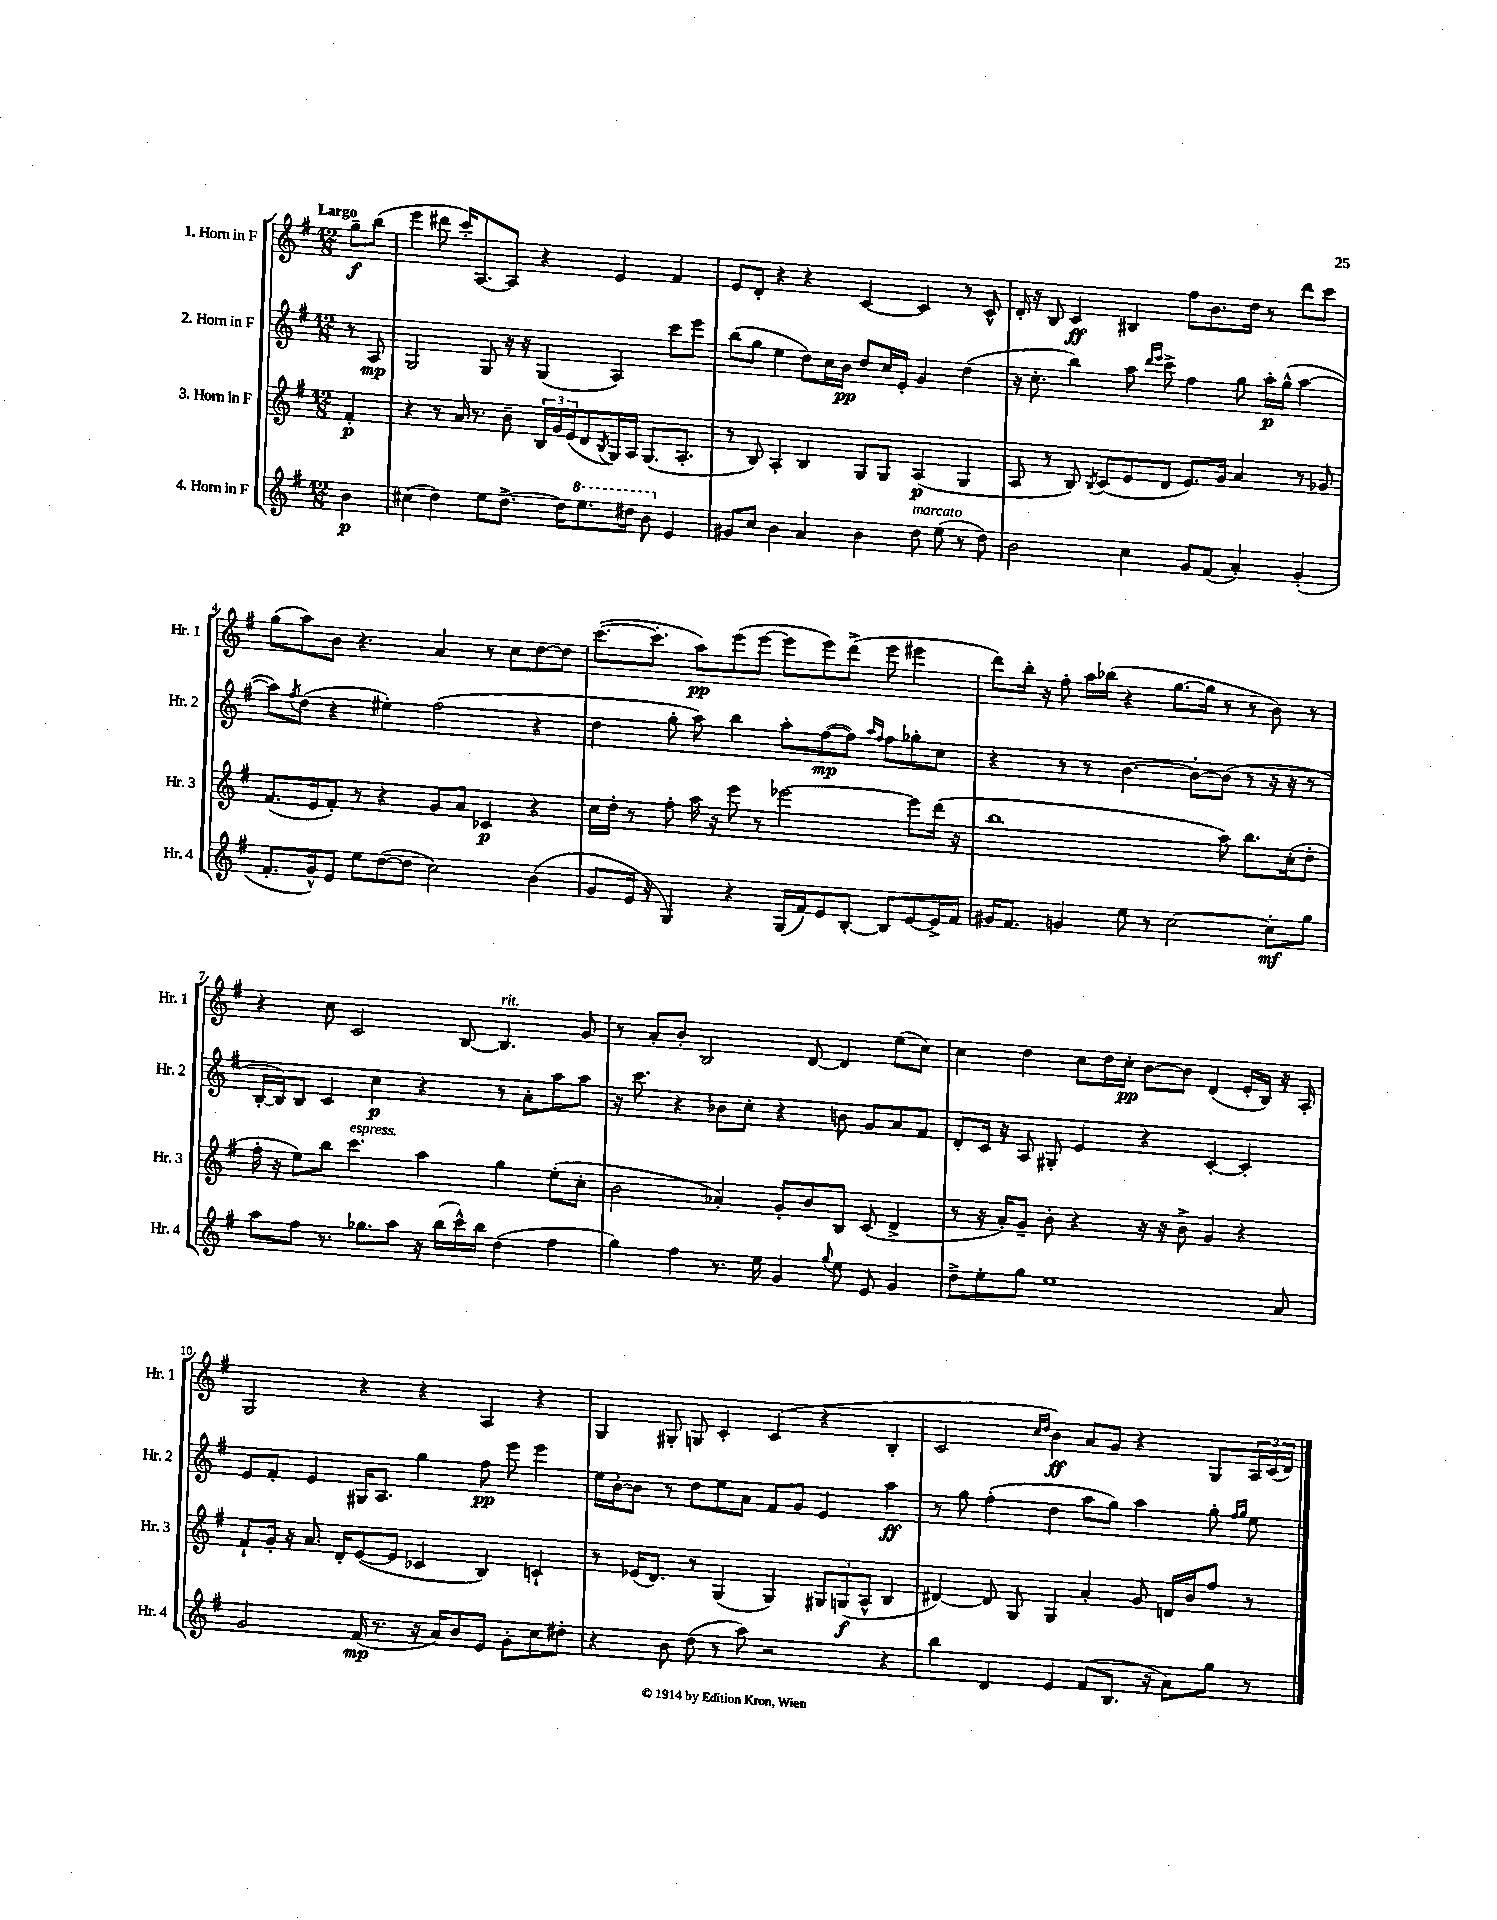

**kern	**dynam	**kern	**dynam	**kern	**dynam	**kern	**dynam
*part4	*part4	*part3	*part3	*part2	*part2	*part1	*part1
*staff4	*staff4	*staff3	*staff3	*staff2	*staff2	*staff1	*staff1
*I"4. Horn in F	*	*I"3. Horn in F	*	*I"2. Horn in F	*	*I"1. Horn in F	*
*I'Hr. 4	*	*I'Hr. 3	*	*I'Hr. 2	*	*I'Hr. 1	*
*clefG2	*	*clefG2	*	*clefG2	*	*clefG2	*
*k[f#]	*	*k[f#]	*	*k[f#]	*	*k[f#]	*
*M12/8	*	*M12/8	*	*M12/8	*	*M12/8	*
=	=	=	=	=	=	=	=
!	!	!	!	!	!	!LO:TX:a:B:t=Largo	!
4b\	p	4f#'/	p	8r	.	8gg~\L	f
.	.	.	.	8A/	mp	(8bb\J	.
=1	=1	=1	=1	=1	=1	=1	=1
(4cc#X\	.	4r	.	2G/	.	4eee\	.
4dd\)	.	8r	.	.	.	8ddd#X\	.
.	.	16a/	.	.	.	16ccc'/KL)	.
.	.	8.r	.	.	.	[8.A/	.
8ee\L	.	.	.	8G/	.	.	.
[8.dd^\J	.	8b~\	.	16r	.	8A/J]	.
.	.	.	.	16r	.	.	.
.	.	24B/LL	.	(4G/	.	4r	.
.	.	24g/	.	.	.	.	.
16dd\KL]	.	.	.	.	.	.	.
.	.	(24e/J	.	.	.	.	.
*8va	*	*	*	*	*	*	*
8.eee\	.	8d/	.	.	.	.	.
.	.	8qB/	.	.	.	.	.
.	.	16G/L)	.	4A/)	.	4e/	.
16ddd#X\Jk	.	16A/JJ	.	.	.	.	.
8bb\	.	(8.G/L	.	.	.	.	.
*X8va	*	*	*	*	*	*	*
4e/	.	.	.	8ccc\L	.	4f#/	.
.	.	8.A'/J	.	.	.	.	.
.	.	.	.	8eee\J	.	.	.
=2	=2	=2	=2	=2	=2	=2	=2
8g#X/L	.	8r	.	(8bb\L	.	8e/L	.
8cc/J	.	8B/)	.	8gg\J	.	8d'/J	.
4b\	.	4A'/	.	4ee\	.	4r	.
4a/	.	4B/	.	8dd\L)	.	4r	.
.	.	.	.	16cc\L	.	.	.
.	.	.	.	16b\JJ	pp	.	.
4b\	.	8G/L	.	8dd/L	.	[4c/	.
.	.	8G/J	.	16cc/L	.	.	.
.	.	.	.	16e'/JJ	.	.	.
!LO:TX:a:i:t=marcato	!	!	!	!	!	!	!
8dd\	.	(4A/	p	4g/	.	4c/]	.
(8ee\	.	.	.	.	.	.	.
8r	.	4G/	.	(4dd\	.	8r	.
8dd\)	.	.	.	.	.	8c^^/	.
=3	=3	=3	=3	=3	=3	=3	=3
2b\	.	8A/	.	16r	.	16d'/	.
.	.	.	.	8.cc'\	.	16r	.
.	.	8r	.	.	.	8B/	.
.	.	8B/)	.	4bb\)	.	4c/	ff
.	.	8qB/	.	.	.	.	.
.	.	(8c/L	.	.	.	.	.
4cc\	.	8e/	.	8aa\	.	4B#X/	.
.	.	.	.	16qqddd/LL	.	.	.
.	.	.	.	16qqeee/JJ	.	.	.
.	.	8d/J	.	8ccc^\	.	.	.
8g/L	.	8.e/L)	.	4ff#\	.	8ff#\L	.
(8f#/J	.	.	.	.	.	8.b\	.
.	.	16g/Jk	.	.	.	.	.
4a'/)	.	4a/	.	8gg\	.	.	.
.	.	.	.	.	.	16dd\Jk	.
.	.	.	.	16aa'\LL	p	8r	.
.	.	.	.	(16gg^^\JJ	.	.	.
(4g'/	.	8r	.	[4aa\	.	8ddd\L	.
.	.	8g-X/	.	.	.	8ccc\J	.
!!LO:LB:g=z
=4	=4	=4	=4	=4	=4	=4	=4
8.f#'/L	.	(8.f#/L	.	8aa\L])	.	(8gg\L	.
.	.	.	.	8qff#/	.	.	.
.	.	.	.	(8dd\J	.	8aa\)	.
16g^^/k)	.	16e/k	.	.	.	.	.
8e/J	.	8f#'/J)	.	4r	.	8b\J	.
8ee\L	.	8r	.	.	.	4.r	.
([8dd\	.	4r	.	4ee#X'\)	.	.	.
8dd\J]	.	.	.	.	.	.	.
2cc\)	.	8g/L	.	(2ff#\	.	4a/	.
.	.	8a/J	.	.	.	.	.
.	.	4c-X/	p	.	.	8r	.
.	.	.	.	.	.	8cc\L	.
(4b\	.	4r	.	4r	.	[8dd\	.
.	.	.	.	.	.	8dd\J]	.
=5	=5	=5	=5	=5	=5	=5	=5
8g/L	.	16cc\LL	.	4dd\	.	([8.ccc\L	.
.	.	16dd'\JJ	.	.	.	.	.
16e/Jk	.	8r	.	.	.	.	.
16r	.	.	.	.	.	8.ccc'\J]	.
4G/)	.	8ff#'\	.	8gg'\	.	.	.
.	.	16aa\	.	8aa\)	.	8aa\L)	pp
.	.	16r	.	.	.	.	.
4r	.	8eee\	.	4bb\	.	(8eee\	.
.	.	8r	.	.	.	[8eee\J	.
(16G/LL	.	[2eee-X\	.	8aa'\L	.	8eee\L]	.
16f#/J)	.	.	.	.	.	.	.
8e/	.	.	.	([8ff#\	mp	8eee\)	.
[8B'/J	.	.	.	8ff#\J])	.	(8ddd^\J	.
.	.	.	.	16qqaa/LL	.	.	.
.	.	.	.	16qqff#/JJ	.	.	.
8B/L]	.	.	.	8ff#\L	.	8eee\	.
[8e/	.	8eee-\L]	.	8gg-X'\	.	4eee#X\	.
16e^/L]	.	(16ddd\Jk	.	8cc\J	.	.	.
16f#/JJ	.	16r	.	.	.	.	.
=6	=6	=6	=6	=6	=6	=6	=6
16g#X/KL	.	1bb	.	4r	.	8ddd\L)	.
8.f#/J	.	.	.	.	.	.	.
.	.	.	.	.	.	16bb'\Jk	.
.	.	.	.	.	.	16r	.
4gn/	.	.	.	8r	.	8ff#'\	.
.	.	.	.	8r	.	16aa\LL	.
.	.	.	.	.	.	(16bb-X\JJ	.
8ee\	.	.	.	[4.b\	.	4r	.
8r	.	.	.	.	.	.	.
[2cc\	.	.	.	.	.	[8.gg\L	.
.	.	.	.	8b'\L_	.	.	.
.	.	.	.	.	.	16gg\Jk]	.
.	.	8aa\)	.	(8b\J]	.	8r	.
.	.	8.bb\L	.	8r	.	8r	.
8cc'\L]	mf	.	.	16r	.	8b\)	.
.	.	(16cc'\k	.	16r	.	.	.
8gg\J	.	8dd'\J	.	8r	.	8r	.
!!LO:LB:g=z
=7	=7	=7	=7	=7	=7	=7	=7
8aa\L	.	16ff#'\	.	[16B'/LL	.	4r	.
.	.	16r	.	16B/J])	.	.	.
8ff#\J	.	8ee\L)	.	8B/J	.	.	.
8.r	.	8bb\J	.	4c/	.	8cc\	.
!	!	!LO:TX:a:i:t=espress.	!	!	!	!	!
.	.	4.ccc\	.	.	.	2c/	.
8.gg-X\L	.	.	.	.	.	.	.
.	.	.	.	4cc\	p	.	.
8aa\J	.	.	.	.	.	.	.
16r	.	4aa\	.	4r	.	.	.
(16bb\LL	.	.	.	.	.	.	.
16ccc^^\)	.	.	.	.	.	[8B/	.
16bb\JJ	.	.	.	.	.	.	.
!	!	!	!	!	!	!LO:TX:a:i:t=rit.	!
(4dd\	.	4gg\	.	8r	.	4.B/]	.
.	.	.	.	8a'\L	.	.	.
4ff#\	.	(8ee'\L	.	8aa\	.	.	.
.	.	8cc'\J	.	8aa\J	.	8g/	.
=8	=8	=8	=8	=8	=8	=8	=8
4gg\)	.	2b\	.	16r	.	8r	.
.	.	.	.	8.ccc\	.	.	.
.	.	.	.	.	.	8a'/L	.
4ff#\	.	.	.	4r	.	8b'/J	.
.	.	.	.	.	.	2B/	.
8.r	.	4a-X'/)	.	8b-X\L	.	.	.
.	.	.	.	8cc'\J	.	.	.
16ee\	.	.	.	.	.	.	.
4g/	.	8g'/L	.	4r	.	.	.
.	.	8b/	.	.	.	[8d/	.
8qqgg/	.	.	.	.	.	.	.
8ee\	.	8B/J	.	8bn\	.	4d/]	.
8e/	.	(8c/	.	8g/L	.	.	.
4g/	.	4d^/	.	8a/	.	(8ee\L	.
.	.	.	.	8f#/J	.	8cc\J)	.
=9	=9	=9	=9	=9	=9	=9	=9
8dd^\L	.	8r	.	8d'/L	.	4cc\	.
8ee'\	.	16r	.	16c/Jk	.	.	.
.	.	16a'/KL)	.	16r	.	.	.
8gg\J	.	8g~/J	.	8A/	.	4dd\	.
1ee	.	8b'\	.	8G#X'/	.	.	.
.	.	4r	.	4e/	.	8cc\L	.
.	.	.	.	.	.	16dd\L	.
.	.	.	.	.	.	16cc'\JJ	pp
.	.	16r	.	4r	.	[8b\L	.
.	.	16r	.	.	.	.	.
.	.	8b^\	.	.	.	8b\J]	.
.	.	4g/	.	[4c'/	.	(4d/	.
.	.	4r	.	4c'/]	.	16e'/LL	.
.	.	.	.	.	.	16B/JJ)	.
8a/	.	.	.	.	.	16r	.
.	.	.	.	.	.	16A'/	.
!!LO:LB:g=z
=10	=10	=10	=10	=10	=10	=10	=10
2g/	.	8f#`/L	.	8e/L	.	2G/	.
.	.	16g'/Jk	.	8f#'/J	.	.	.
.	.	16r	.	.	.	.	.
.	.	8.a/	.	4e/	.	.	.
.	.	16d'/KL	.	.	.	.	.
(16f#/	mp	([8e/	.	16G#X/KL	.	4r	.
8.r	.	.	.	8.A/J	.	.	.
.	.	8e/J]	.	.	.	.	.
16r	.	4c-X/	.	4gg\	.	4r	.
16a/KL)	.	.	.	.	.	.	.
8b/	.	.	.	.	.	.	.
8e/J	.	4B/)	.	8ff#\	pp	4A/	.
8g'\L	.	.	.	8eee\	.	.	.
8cc\	.	4cn`/	.	4eee\	.	4r	.
8dd#X'\J	.	.	.	.	.	.	.
=11	=11	=11	=11	=11	=11	=11	=11
4r	.	8r	.	16ee\LL	.	4G/	.
.	.	.	.	[16b'\J	.	.	.
.	.	(16e-X/KL	.	8b\J]	.	.	.
.	.	8.d/J)	.	.	.	.	.
8b\	.	.	.	8r	.	8G#X'/	.
(8dd\	.	8r	.	8dd\L	.	8Gn/	.
8r	.	(4G/	.	8ee\	.	4c'/	.
8aa\)	.	.	.	8a\J	.	.	.
2r	.	4G/)	.	8f#/L	.	(4c/	.
.	.	.	.	8g/J	.	.	.
.	.	12G#X/L	.	4e/	.	4r	.
.	.	(12Gn/	f	.	.	.	.
.	.	12A^^/J	.	.	.	.	.
4r	.	4B/	.	4aa\	ff	4B'/	.
=12	=12	=12	=12	=12	=12	=12	=12
4bb\	.	[4d#X/)	.	8r	.	2c/	.
.	.	.	.	8gg\	.	.	.
4d/	.	8d#/]	.	(4ff#'\	.	.	.
.	.	8G/	.	.	.	.	.
.	.	.	.	.	.	16qqcc/LL	.
.	.	.	.	.	.	16qqdd/JJ	.
4e/	.	4G/	.	4dd\	.	4b\)	ff
(8f#/L	.	4a'/	.	8aa\L	.	8a/L	.
8.B/J	.	.	.	8gg\J)	.	8g/J	.
.	.	8g/	.	4aa\	.	4r	.
16r	.	.	.	.	.	.	.
8a\L)	.	16dn/LL	.	.	.	.	.
.	.	16b/J	.	.	.	.	.
8gg\J	.	8ff#/J	.	8gg'\	.	8G/L	.
.	.	.	.	16qqff#/LL	.	.	.
.	.	.	.	16qqgg/JJ	.	.	.
8r	.	8r	.	8ee\	.	24A/L	.
.	.	.	.	.	.	(24c/	.
.	.	.	.	.	.	24d/JJ)	.
==	==	==	==	==	==	==	==
*-	*-	*-	*-	*-	*-	*-	*-
